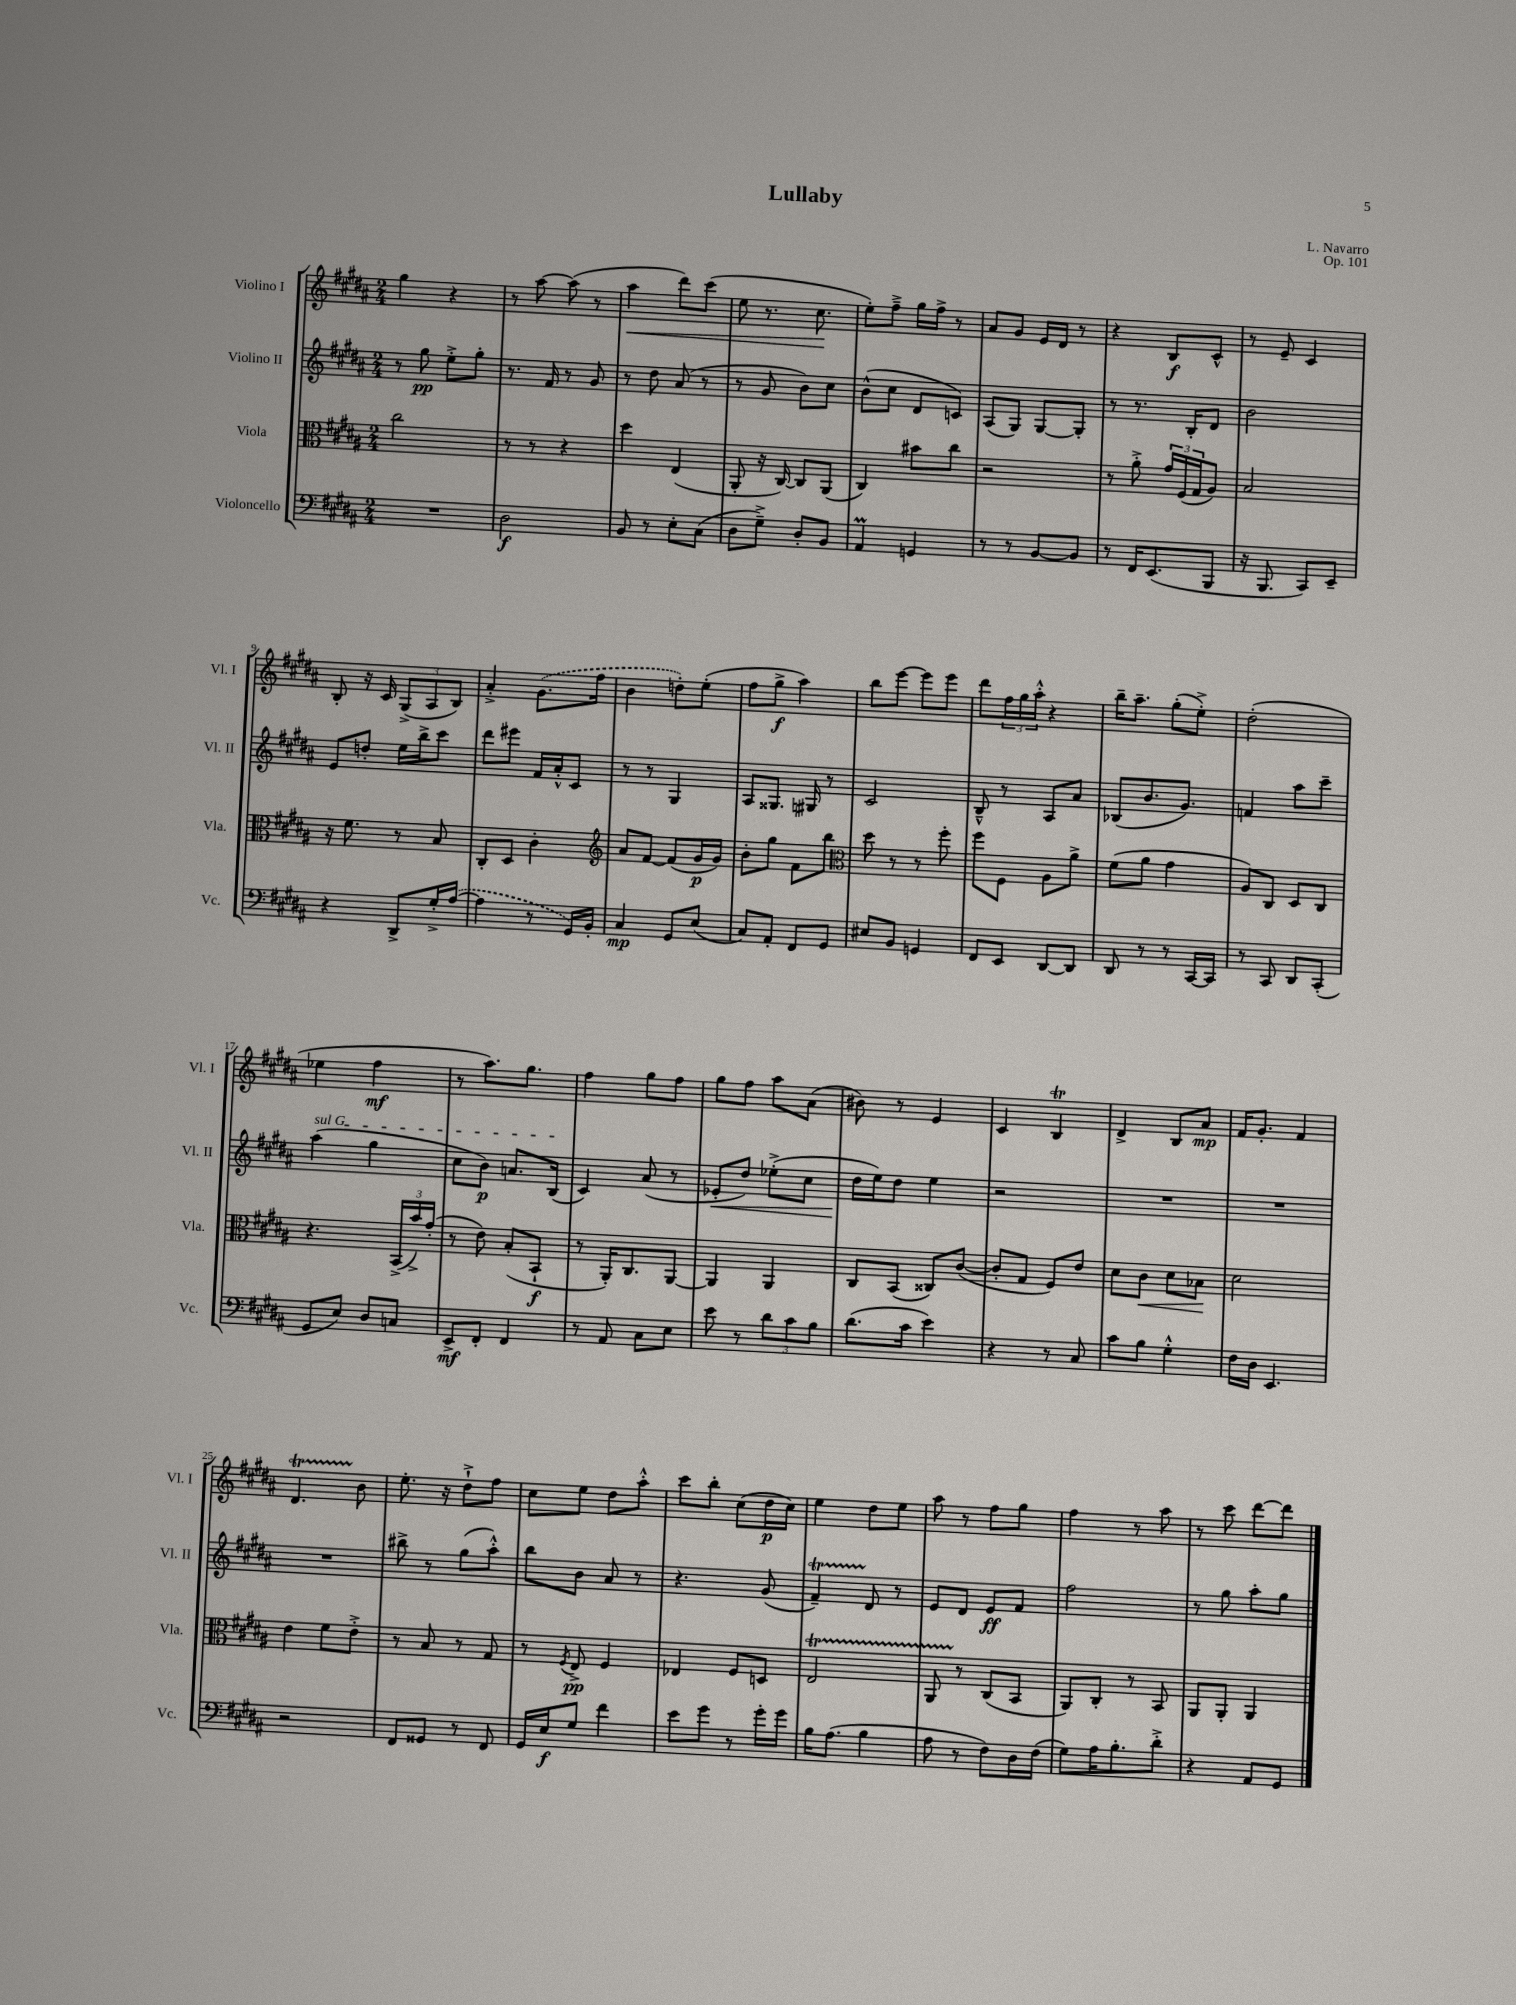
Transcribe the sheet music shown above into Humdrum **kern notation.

**kern	**dynam	**kern	**dynam	**kern	**dynam	**kern	**dynam
*part4	*part4	*part3	*part3	*part2	*part2	*part1	*part1
*staff4	*staff4	*staff3	*staff3	*staff2	*staff2	*staff1	*staff1
*I"Violoncello	*	*I"Viola	*	*I"Violino II	*	*I"Violino I	*
*I'Vc.	*	*I'Vla.	*	*I'Vl. II	*	*I'Vl. I	*
*clefF4	*	*clefC3	*	*clefG2	*	*clefG2	*
*k[f#c#g#d#a#]	*	*k[f#c#g#d#a#]	*	*k[f#c#g#d#a#]	*	*k[f#c#g#d#a#]	*
*M2/4	*	*M2/4	*	*M2/4	*	*M2/4	*
=1	=1	=1	=1	=1	=1	=1	=1
2r	.	2cc#\	.	8r	.	4gg#\	.
.	.	.	.	8gg#\	pp	.	.
.	.	.	.	8ee'^\L	.	4r	.
.	.	.	.	8gg#'\J	.	.	.
=2	=2	=2	=2	=2	=2	=2	=2
2D#\	f	8r	.	8.r	.	8r	.
.	.	8r	.	.	.	[8aa#\	.
.	.	.	.	16f#/	.	.	.
.	.	4r	.	8r	.	(8aa#\]	.
.	.	.	.	8g#/	.	8r	.
=3	=3	=3	=3	=3	=3	=3	=3
!	!	!	!	!	!	!	!LO:HP:b
8BB/	.	4dd#\	.	8r	.	4aa#\	<
8r	.	.	.	8dd#\	.	.	.
8E'\L	.	(4E/	.	(8a#/	.	8ddd#\L)	.
(8C#\J	.	.	.	8r	.	(8ccc#\J	.
=4	=4	=4	=4	=4	=4	=4	=4
8D#\L	.	8AA#'/	.	8r	.	8ee\	.
8G#~^\J)	.	16r	.	8g#/	.	8.r	.
.	.	[16C#/)	.	.	.	.	.
8D#'/L	.	8C#/L]	.	8b\L)	.	.	.
.	.	.	.	.	.	8.cc#\	.
8BB/J	.	(8AA#/J	.	8cc#\J	.	.	.
.	.	.	.	.	.	.	[
=5	=5	=5	=5	=5	=5	=5	=5
4AA#m/	.	4C#/)	.	(8b^^\L	.	8ee'\L)	.
.	.	.	.	8cc#\J	.	8ff#~^\J	.
4GGn/	.	8b#X\L	.	8d#/L	.	16gg#\LL	.
.	.	.	.	.	.	16ff#^\JJ	.
.	.	8cc#\J	.	8cn/J)	.	8r	.
=6	=6	=6	=6	=6	=6	=6	=6
8r	.	2r	.	(8A#/L	.	8a#/L	.
8r	.	.	.	8G#/J)	.	8g#/J	.
[8BB/L	.	.	.	[8G#/L	.	16e/LL	.
.	.	.	.	.	.	16d#/JJ	.
8BB/J]	.	.	.	8G#'/J]	.	8r	.
=7	=7	=7	=7	=7	=7	=7	=7
8r	.	8r	.	8r	.	4r	.
16FF#/KL	.	8a#'^\	.	8.r	.	.	.
(8.EE/	.	.	.	.	.	.	.
.	.	24g#/LL	.	.	.	8B/L	f
.	.	(24F#/	.	.	.	.	.
.	.	.	.	16B'/KL	.	.	.
.	.	24G#/J	.	.	.	.	.
8BBB/J	.	8A#/J)	.	8d#/J	.	8c#^^/J	.
=8	=8	=8	=8	=8	=8	=8	=8
16r	.	2B/	.	2b\	.	8r	.
8.BBB/	.	.	.	.	.	.	.
.	.	.	.	.	.	8e~/	.
8CC#/L)	.	.	.	.	.	4c#/	.
8EE~/J	.	.	.	.	.	.	.
!!LO:LB:g=z
=9	=9	=9	=9	=9	=9	=9	=9
4r	.	16r	.	8e/L	.	8B'/	.
.	.	8.f#\	.	.	.	.	.
.	.	.	.	8ddn'/J	.	16r	.
.	.	.	.	.	.	16c#/	.
8DD#^/L	.	8r	.	16ee\LL	.	(12G#^/L	.
.	.	.	.	16bb^\J	.	.	.
.	.	.	.	.	.	12A#/	.
16G#'^/L	.	8B/	.	8ccc#\J	.	.	.
.	.	.	.	.	.	12B/J)	.
([16A#/JJ	.	.	.	.	.	.	.
=10	=10	=10	=10	=10	=10	=10	=10
4A#\]	.	8C#'/L	.	8ddd#\L	.	4a#'^/	.
.	.	8D#/J	.	8eee#X\J	.	.	.
8r	.	4c#'\	.	16f#/LL	.	(8.g#\L	.
.	.	.	.	16a#'^^/J	.	.	.
16GG#/LL)	.	.	.	8c#/J	.	.	.
16BB'/JJ	.	.	.	.	.	16ff#\Jk	.
=11	=11	=11	=11	=11	=11	=11	=11
*	*	*clefG2	*	*	*	*	*
4C#/	mp	8a#/L	.	8r	.	4b\	.
.	.	[8f#/J	.	8r	.	.	.
8GG#/L	.	(8f#/L]	.	4G#/	.	8ddn'\L)	.
(8E/J	.	16g#/L	p	.	.	(8ee'\J	.
.	.	16g#/JJ)	.	.	.	.	.
=12	=12	=12	=12	=12	=12	=12	=12
8C#/L)	.	8b'\L	.	8A#/L	.	8ff#\L	.
8AA#'/J	.	8gg#\J	.	8.G##X/J	.	8gg#^\J	f
8FF#/L	.	8f#\L	.	.	.	4aa#\)	.
.	.	.	.	16G#X/	.	.	.
8GG#/J	.	8bb\J	.	8r	.	.	.
=13	=13	=13	=13	=13	=13	=13	=13
*	*	*clefC3	*	*	*	*	*
8E#X/L	.	8dd#\	.	2c#/	.	8bb\L	.
8BB/J	.	8r	.	.	.	[8eee\J	.
4GGn/	.	8r	.	.	.	8eee\L]	.
.	.	8ff#'\	.	.	.	8eee\J	.
=14	=14	=14	=14	=14	=14	=14	=14
8FF#/L	.	8ff#\L	.	8B~^^/	.	8ddd#\L	.
8EE/J	.	8F#\J	.	8r	.	24ff#\L	.
.	.	.	.	.	.	24gg#\	.
.	.	.	.	.	.	24aa#'^^\JJ	.
[8DD#/L	.	8A#\L	.	8A#/L	.	4r	.
8DD#/J]	.	8a#^\J	.	8a#/J	.	.	.
=15	=15	=15	=15	=15	=15	=15	=15
8DD#/	.	(8f#\L	.	(8B-X/L	.	16bb~\KL	.
.	.	.	.	.	.	8.aa#~\J	.
8r	.	8a#\J	.	8.b/	.	.	.
8r	.	4g#\	.	.	.	(8gg#'\L	.
.	.	.	.	8.g#/J)	.	.	.
[16CC#/LL	.	.	.	.	.	8ee'^\J)	.
16CC#/JJ]	.	.	.	.	.	.	.
=16	=16	=16	=16	=16	=16	=16	=16
8r	.	8A#/L)	.	4fn/	.	(2dd#'\	.
8CC#/	.	8C#/J	.	.	.	.	.
8DD#/L	.	8D#/L	.	8aa#\L	.	.	.
(8CC#'/J	.	8C#/J	.	8ccc#~\J	.	.	.
!!LO:LB:g=z
=17	=17	=17	=17	=17	=17	=17	=17
!	!	!	!	!LO:TX:a:i:t=sul G	!	!	!
8GG#/L	.	4.r	.	(4aa#\	.	4ee-X\	.
8E/J)	.	.	.	.	.	.	.
8D#/L	.	.	.	4gg#\	.	4ff#\	mf
8Cn/J	.	(24BB^/LL	.	.	.	.	.
.	.	24b^/)	.	.	.	.	.
.	.	(24g#'/JJ	.	.	.	.	.
=18	=18	=18	=18	=18	=18	=18	=18
8EE^/L	mf	8r	.	8cc#\L	.	8r	.
8FF#'/J	.	8e\)	.	8b\J)	p	8.aa#\L)	.
4FF#/	.	(8B'/L	.	8.an/L	.	.	.
.	.	.	.	.	.	8.gg#\J	.
.	.	8BB`/J	f	.	.	.	.
.	.	.	.	(16B/Jk	.	.	.
=19	=19	=19	=19	=19	=19	=19	=19
8r	.	8r	.	4c#/)	.	4ff#\	.
8AA#/	.	16AA#'/KL)	.	.	.	.	.
.	.	8.C#/	.	.	.	.	.
8C#\L	.	.	.	(8a#/	.	8gg#\L	.
8E\J	.	[8AA#/J	.	8r	.	8ff#\J	.
=20	=20	=20	=20	=20	=20	=20	=20
!	!	!	!	!	!LO:HP:b	!	!
8e\	.	4AA#/]	.	8e-X'/L	<	8gg#\L	.
8r	.	.	.	8dd#/J)	.	8ff#\J	.
12d#\L	.	4AA#/	.	(8ee-X'^\L	.	8aa#\L	.
12c#\	.	.	.	.	.	.	.
.	.	.	.	8cc#\J	.	(8a#\J	.
12B\J	.	.	.	.	.	.	.
=21	=21	=21	=21	=21	=21	=21	=21
(8.d#\L	.	8C#/L	.	16dd#\LL	.	8b#X\)	.
.	.	.	.	16ee\J)	[	.	.
.	.	(8BB/J	.	8dd#\J	.	8r	.
16c#\Jk	.	.	.	.	.	.	.
4e\)	.	8C##X/L)	.	4ee\	.	4e/	.
.	.	([8c#/J	.	.	.	.	.
=22	=22	=22	=22	=22	=22	=22	=22
4r	.	8c#'/L]	.	2r	.	4c#/	.
.	.	8G#/J	.	.	.	.	.
8r	.	8F#/L)	.	.	.	4BT/	.
8C#/	.	8e/J	.	.	.	.	.
=23	=23	=23	=23	=23	=23	=23	=23
8c#\L	.	8d#\L	.	2r	.	4d#^/	.
!	!	!	!LO:HP:b	!	!	!	!
8B\J	.	8c#\J	<	.	.	.	.
4G#'^^\	.	8d#\L	.	.	.	8B/L	.
.	.	8B-X\J	.	.	.	8a#/J	mp
.	.	.	[	.	.	.	.
=24	=24	=24	=24	=24	=24	=24	=24
16F#\LL	.	2d#\	.	2r	.	16f#/KL	.
16D#\JJ	.	.	.	.	.	8.g#'/J	.
4.EE/	.	.	.	.	.	.	.
.	.	.	.	.	.	4f#/	.
!!LO:LB:g=z
=25	=25	=25	=25	=25	=25	=25	=25
2r	.	4e\	.	2r	.	4.d#t/	.
.	.	8f#\L	.	.	.	.	.
.	.	8e'^\J	.	.	.	8b\	.
=26	=26	=26	=26	=26	=26	=26	=26
8FF#/L	.	8r	.	8bb#X^\	.	8.ee'\	.
8GG##X/J	.	8B/	.	8r	.	.	.
.	.	.	.	.	.	16r	.
8r	.	8r	.	(8gg#\L	.	8dd#`^\L	.
8FF#/	.	8G#/	.	8aa#'^^\J)	.	8ff#\J	.
=27	=27	=27	=27	=27	=27	=27	=27
16GG#/LL	.	8r	.	8bb\L	.	8cc#\L	.
16E/J	f	.	.	.	.	.	.
.	.	8qF#/	.	.	.	.	.
8G#/J	.	8E^/	pp	8b\J	.	8ee\J	.
4f#\	.	4F#/	.	8a#/	.	8dd#\L	.
.	.	.	.	8r	.	8aa#'^^\J	.
=28	=28	=28	=28	=28	=28	=28	=28
8e\L	.	4E-X/	.	4.r	.	8ccc#\L	.
8g#\J	.	.	.	.	.	8bb'\J	.
8r	.	8F#/L	.	.	.	(8cc#\L	.
16g#'\LL	.	8Dn/J	.	(8g#/	.	16dd#\L	p
16g#\JJ	.	.	.	.	.	16cc#\JJ)	.
=29	=29	=29	=29	=29	=29	=29	=29
16B\KL	.	2ET/	.	4f#T~/)	.	4ee\	.
(8.A#\J	.	.	.	.	.	.	.
4B\	.	.	.	8d#/	.	8dd#\L	.
.	.	.	.	8r	.	8ee\J	.
=30	=30	=30	=30	=30	=30	=30	=30
8A#\	.	8AA#TTT/	.	8e/L	.	8aa#\	.
8r	.	8r	.	8d#/J	.	8r	.
8F#\L)	.	(8C#/L	.	8e/L	ff	8ff#\L	.
16D#\L	.	8BB/J	.	8f#/J	.	8gg#\J	.
(16F#\JJ	.	.	.	.	.	.	.
=31	=31	=31	=31	=31	=31	=31	=31
8G#\L)	.	8AA#/L)	.	2ff#\	.	4ff#\	.
16A#\K	.	8C#'/J	.	.	.	.	.
8.B'\	.	.	.	.	.	.	.
.	.	8r	.	.	.	8r	.
8d#'^\J	.	8BB/	.	.	.	8aa#\	.
=32	=32	=32	=32	=32	=32	=32	=32
4r	.	8AA#/L	.	8r	.	8r	.
.	.	8AA#'/J	.	8gg#\	.	8ccc#\	.
8AA#/L	.	4AA#/	.	8aa#'\L	.	[8ddd#\L	.
8GG#/J	.	.	.	8gg#\J	.	8ddd#\J]	.
==	==	==	==	==	==	==	==
*-	*-	*-	*-	*-	*-	*-	*-
